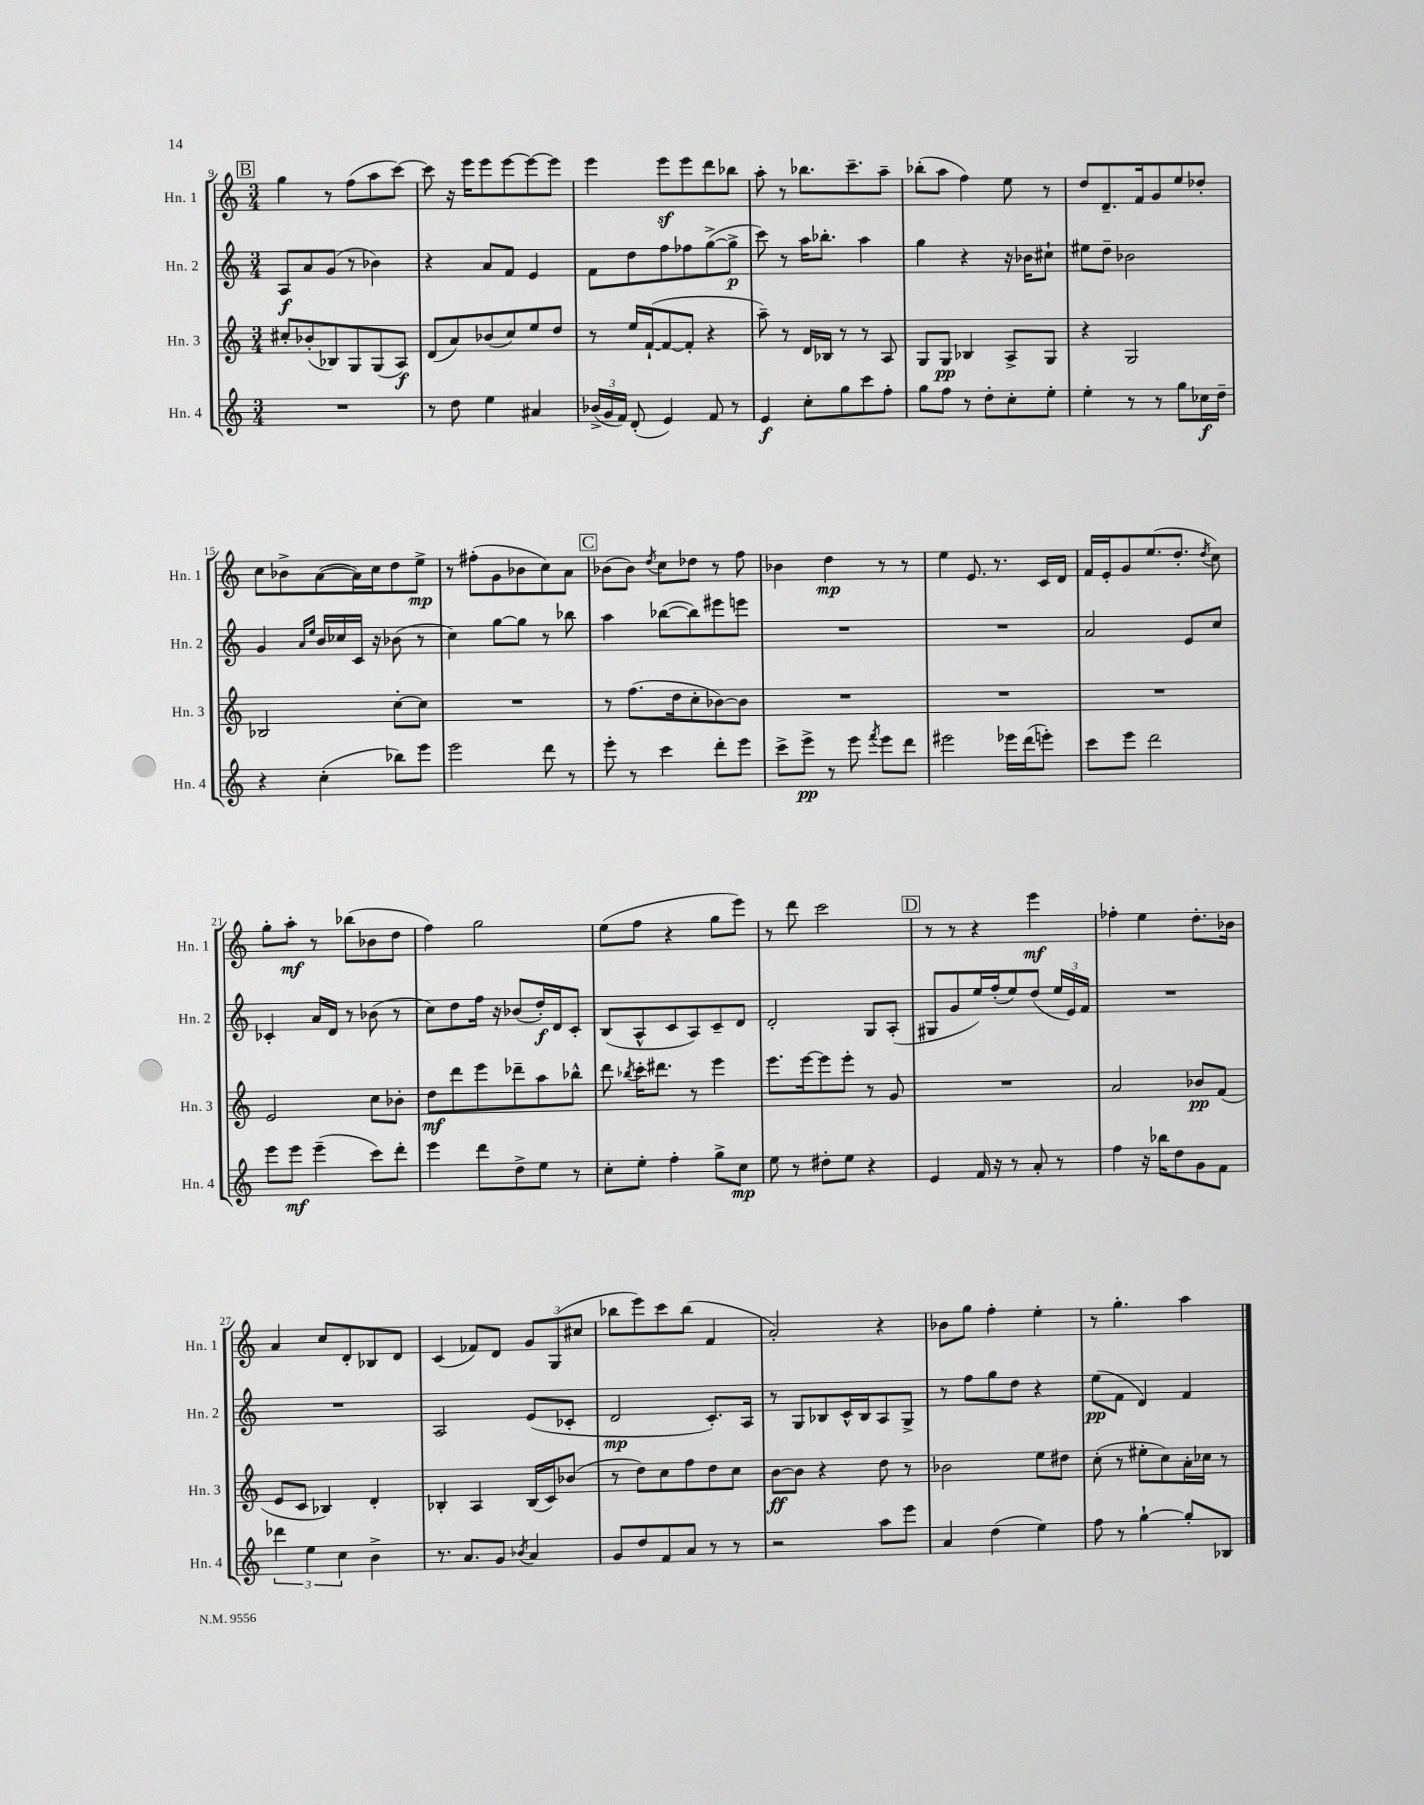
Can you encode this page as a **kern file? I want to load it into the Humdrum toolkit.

**kern	**kern	**kern	**kern
*staff4	*staff3	*staff2	*staff1
*clefG2	*clefG2	*clefG2	*clefG2
*k[]	*k[]	*k[]	*k[]
*M3/4	*M3/4	*M3/4	*M3/4
2.r	8cc#'	8A	4gg
.	(8b-'	8a	.
.	8B-)	(8g	8r
.	8G	8r	(8ff
.	(8G	4b-)	8aa
.	8A)	.	[8ccc)
=	=	=	=
8r	(8d	4r	8ccc]
8dd	8a)	.	16r
.	.	.	16eee
4ee	(8b-	8a	8eee
.	8cc)	8f	[8eee
4a#	8ee	4e	8eee_
.	8dd	.	8eee]
=	=	=	=
(24b-^	8r	8f	4eee
24g	.	.	.
24f)	.	.	.
(8d'	16ee	8dd	.
.	([16f`	.	.
4e)	8f_	8ff	8eee
.	8f']	8ff-	8eee
8f	4r	([8gg^	8ddd
8r	.	8gg^]	8bb-
=	=	=	=
4e	8aa~)	8ccc)	8aa'
.	8r	8r	8r
8cc'	16d	16aa	8.bb-
.	16B-	8.bb-'	.
8gg	8r	.	.
.	.	.	8.ccc~
8ccc	8r	4aa	.
8ff'	8A	.	8aa~
=	=	=	=
8gg	8G	4gg	(8bb-'
8ff	8G	.	8aa
8r	4B-	4r	4ff)
8dd'	.	.	.
8cc'	8A^	16r	8ee
.	.	16b-	.
8ee'	8G	8cc#`	8r
=	=	=	=
4ee'	4r	8ee#	8dd
.	.	8dd~	8.d~
8r	2G	2b-	.
.	.	.	16f
8r	.	.	8g
8gg	.	.	8ee
16cc-	.	.	8dd-'
16dd~	.	.	.
=	=	=	=
4r	2B-	4g	8cc
.	.	.	8b-^
.	.	16qqa	.
.	.	16qqee	.
(4cc'	.	16b	([8a
.	.	16cc-	.
.	.	16c	16a])
.	.	16r	16cc
8bb-)	[8cc'	(8b-	8dd
8eee	8cc]	8r	8ee^
=	=	=	=
2eee	2.r	4cc)	8r
.	.	.	(8ff#'
.	.	[8gg	8g
.	.	8gg]	8b-
8ddd	.	8r	8cc)
8r	.	8bb-	8a
=	=	=	=
8eee'	8r	4aa	(8b-
8r	(8.ff	.	8b-)
.	.	.	8qdd
4ccc	.	([8bb-	8cc
.	16dd	.	.
.	8cc'	8bb-])	8dd-
8ddd'	[8b-)	8eee#	8r
8eee	8b-]	8eee	8ff
=	=	=	=
8ccc^	2.r	2.r	4b-
8eee^	.	.	.
8r	.	.	4dd
8eee	.	.	.
8qfff	.	.	.
8eee	.	.	8r
8ddd	.	.	8r
=	=	=	=
2eee#	2.r	2.r	4ee
.	.	.	8.e
.	.	.	8.r
16eee-	.	.	.
(16ddd	.	.	.
8eee')	.	.	16c
.	.	.	16d
=	=	=	=
8ccc	2.r	2a	16f
.	.	.	16e'
8eee	.	.	8g
2ddd	.	.	(8.ee
.	.	.	8.dd'
.	.	8e	.
.	.	.	8qdd
.	.	8cc	8cc)
=	=	=	=
8eee	2e	4c-'	8gg'
8eee	.	.	8aa'
(4eee~	.	16a	8r
.	.	16d	.
.	.	8r	(8bb-
8ccc)	8cc	(8b-	8b-
8ddd'	8b-'	8r	8dd
=	=	=	=
4eee	8dd	8cc)	4ff)
.	8ddd	8dd	.
8ddd	8eee	16ff	2gg
.	.	16r	.
8dd^	8ddd-~	(8b-	.
8ee	8aa	16dd')	.
.	.	16d	.
8r	8bb-^^	8c'	.
=	=	=	=
8cc'	8ddd	(8B	(8ee
.	8qbb-	.	.
8ee'	16ccc'	8A^^	8ff
.	8.ddd#	.	.
4ff'	.	8c	4r
.	8r	8A)	.
8gg^	4eee	8c~	8gg
8cc	.	8d	8eee)
=	=	=	=
8ee	8.eee	2d'	8r
8r	.	.	8ddd
.	[16eee	.	.
8dd#'	8eee]	.	2ccc
8ee	8eee'	.	.
4r	8r	8G	.
.	8g	(8A'	.
=	=	=	=
4e	2.r	8G#	8r
.	.	8g	8r
16f	.	16ee)	4r
16r	.	(16ff'	.
8r	.	8ee)	.
8a'	.	(8dd	4eee
8r	.	24ee	.
.	.	24e)	.
.	.	24f	.
=	=	=	=
4ff	2a	2.r	4ff-'
16r	.	.	4ee
16bb-	.	.	.
8dd	.	.	.
8g	8b-	.	8.dd'
8f	(8f	.	.
.	.	.	16b-
=	=	=	=
6ddd-	8e	2.r	4a
.	8c	.	.
6ee	.	.	.
.	4B-)	.	8cc
6cc	.	.	.
.	.	.	8d'
4b^	4d'	.	8B-
.	.	.	8d
=	=	=	=
8.r	4B-'	2A	(4c
8.a	.	.	.
.	4A	.	8f-)
8g	.	.	8d
8qb-	.	.	.
4a	(16B-	(8e	12g
.	16c)	.	.
.	.	.	(12G
.	(8b-	8c-'	.
.	.	.	12cc#
=	=	=	=
8g	8r	2d	8bb-
8dd	8dd)	.	8eee)
8f	8cc	.	8ccc
8a	8ff	.	(8bb-
8r	8dd	8.c')	4f
8r	8cc	.	.
.	.	16A	.
=	=	=	=
2r	[8b	8r	2a')
.	8b]	8G	.
.	4r	8B-	.
.	.	16c^^	.
.	.	16B-	.
8aa	8dd	8A	4r
8eee	8r	8G^	.
=	=	=	=
4a	2b-	8r	8b-
.	.	8ff	8gg
(4dd	.	8gg	4ff'
.	.	8dd	.
4ee)	8ee	4r	4ee'
.	8dd#	.	.
=	=	=	=
8ff	(8cc'	(8ee	8r
8r	8r	8f	4.gg'
[4gg`	8ee#'	4d)	.
.	8cc)	.	.
8gg']	16a'	4f	4aa
.	16cc-	.	.
8B-	8r	.	.
==	==	==	==
*-	*-	*-	*-
